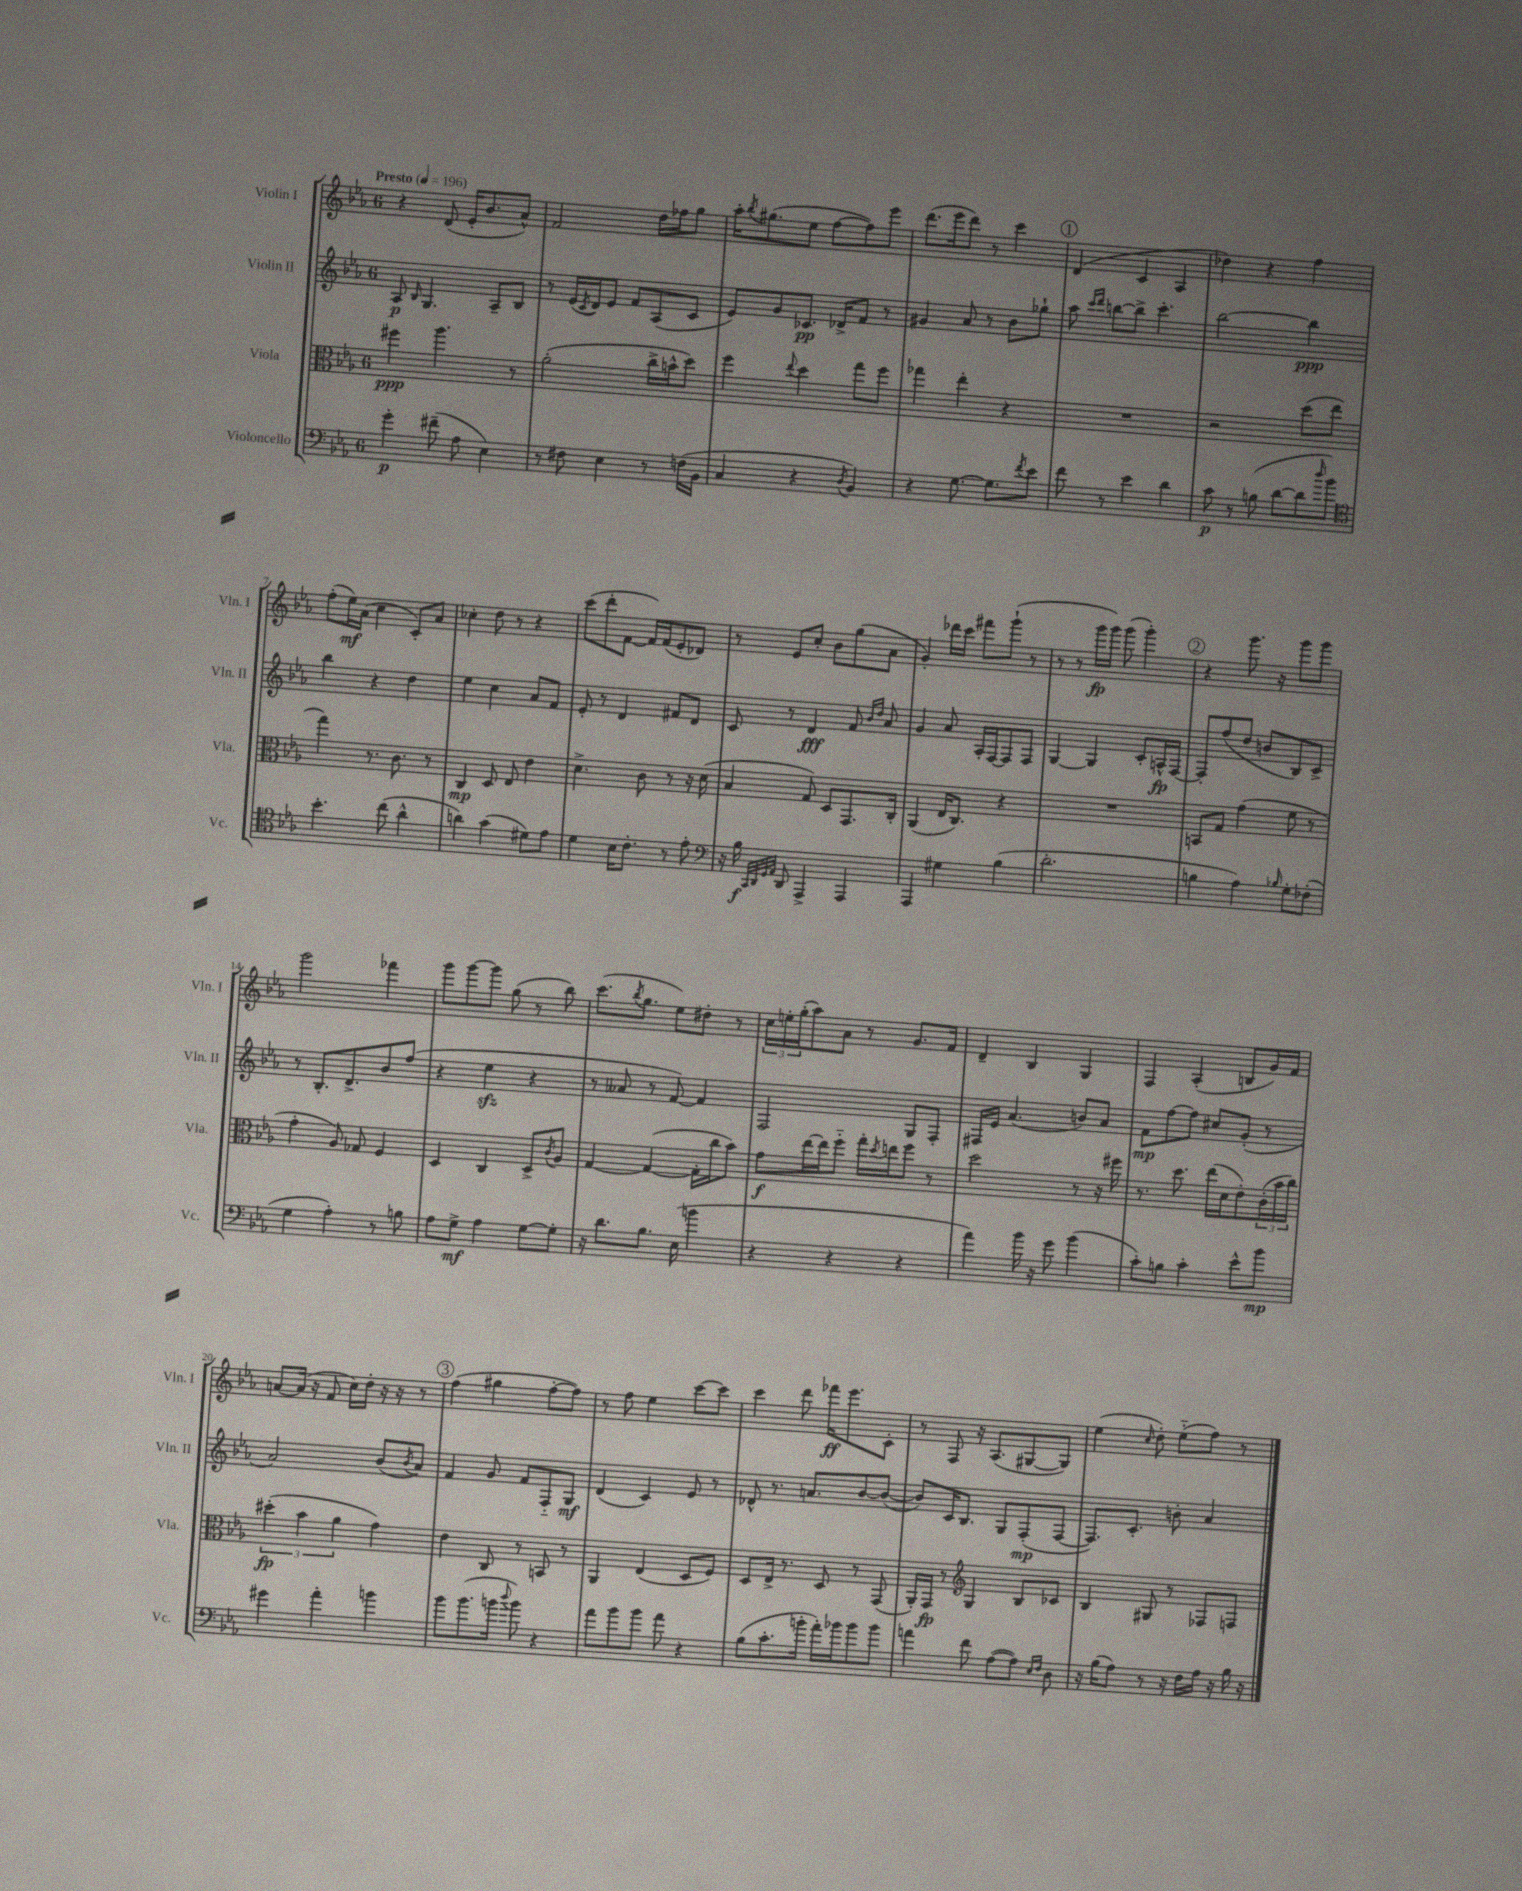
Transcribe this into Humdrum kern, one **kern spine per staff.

**kern	**kern	**kern	**kern
*staff4	*staff3	*staff2	*staff1
*clefF4	*clefC3	*clefG2	*clefG2
*k[b-e-a-]	*k[b-e-a-]	*k[b-e-a-]	*k[b-e-a-]
*M6/8	*M6/8	*M6/8	*M6/8
*MM196	*MM196	*MM196	*MM196
4g'\	4ff#\	8A-/	4r
.	.	16qqB-/	.
.	.	4.G/	.
(8f#~\	4.aa-\	.	(8d/
8A-\	.	.	16e-'/LK
.	.	.	8.b-/
4E-\)	.	8A-~/L	.
.	8r	8B-/J	8a-^^/J)
=	=	=	=
8r	(2a-'\	8r	2f/
8F#\	.	(16e-/LL	.
.	.	8qc/	.
.	.	16d/J)	.
4E-\	.	8e-/J	.
.	.	8f/L	.
8r	16cc^\LL	(8A-/	16dd\LL
.	16b^^\J	.	16ff-\J
(16F\LL	8dd\J)	8c/J	8gg\J
16BB-\JJ	.	.	.
=	=	=	=
4C/	4ff\	8e-/L)	16aa-'\LK
.	.	.	8qbb-/
.	.	.	(8.gg#\
.	.	8g/	.
.	8qqee-/	.	.
4r	4dd\	8.c-/J	8ee-\J
.	.	.	[8ff\L
.	.	16d-^/LK	.
8qD/	.	.	.
4BB-/)	8gg\L	8f/J	8ff\])
.	8ff\J	8r	8eee-\J
=	=	=	=
4r	4gg-\	4g#/	(8.ddd\L
.	.	.	16eee-\k
[8.G\	4ee-'\	8a-/	8ddd\J)
.	.	8r	8r
8.G\]L	.	.	.
.	4r	8b-\L	4ccc\
8qf/	.	.	.
8e-\J	.	8gg-`\J	.
=	=	=	=
8f\	2.r	8aa-\	(4d/
.	.	16qqccc/LL	.
.	.	16qqddd/JJ	.
8r	.	[8bb\L	.
4e-\	.	8bb^\]J	4c/
.	.	4.ccc'\	.
4d\	.	.	4A-/
=	=	=	=
8c\	2r	[2bb-\	4dd-\)
8r	.	.	.
(8B\	.	.	4r
[8d\L	.	.	.
8d\]	(8dd\L	4bb-\]	4ff\
16qqdd/	.	.	.
8b-\J)	8ee-\J	.	.
=	=	=	=
*clefC4	*	*	*
4.b-'\	4gg\)	4bb-\	(8ff'\L
.	.	.	16ee-\L)
.	.	.	(16a-\JJ
.	8.r	4r	4cc\
(8cc\	.	.	.
.	8.c\	.	.
4a-^^\	.	4dd\	8c'/L)
.	8r	.	8a-/J
=	=	=	=
4a\)	4C/	4ee-\	4cc-'\
(4g\	8D/	4cc\	8dd\
.	8E-/	.	8r
8d#\L)	4e-\	8a-/L	4r
8e-\J	.	8f/J	.
=	=	=	=
4d\	4.d^\	8e-'/	(8ccc\L
.	.	8r	8ddd'\
16B-\LK	.	4d/	[8f\J
8.c'\J	.	.	.
.	8c\	.	16f/]LL)
.	.	.	(16f/J
8r	8r	8f#/L	8e-'/
8e-'\	16r	8d/J	8d-/J)
.	(16d\	.	.
=	=	=	=
*clefF4	*	*	*
16r	4B-/	8c/	8r
16B-\	.	.	.
32qqCC/LLL	.	.	.
32qqDD/	.	.	.
32qqGG/	.	.	.
32qqAA-/JJJ	.	.	.
8DD/	.	8r	8e-/L
4AAA-^/	8G/)	4d/	8cc'/J
.	8D/L	.	8b-\L
4AAA-/	8.GG/	8f/	(8gg\
.	.	16qqb-/LL	.
.	.	16qqdd/JJ	.
.	.	8a-/	8a-\J
.	16C'/Jk	.	.
=	=	=	=
4AAA-/	(4AA-/	4g/	4g'/)
4G#\	16E-/LK	8a-/	16ddd-\LL
.	8.C/J)	.	16ccc\JJ
.	.	16A-'/LL	8fff#\L
.	.	[16F/J	.
(4B-\	4r	8F/]	(8ggg`\J
.	.	8F/J	8r
=	=	=	=
2.d'\	2.r	[4G/	8r
.	.	.	8r
.	.	4G/]	16ggg\LL
.	.	.	16ggg\JJ)
.	.	.	(8ggg\
.	.	8c'/L	4ggg'\)
.	.	16A^^/L	.
.	.	[16F/JJ	.
=	=	=	=
4B\	8BB/L	8F'/]L	4r
.	8G/J	(8ff/	.
4A-\)	(4g\	8dd/J	8.ggg\
.	.	8b/L	.
.	.	.	16r
16qqB-/	.	.	.
8G'\L	8f\	8B-/)	8ggg\L
(8F-'\J	8r	8c^/J	8ggg\J
=	=	=	=
4G\	4g'\	8r	2ggg\
.	.	8.B-'/L	.
4A-'\)	8A-/)	.	.
.	.	8.d^/	.
.	8G-/	.	.
8r	4F/	8b-/	4fff-\
8B\	.	(8ff/J	.
=	=	=	=
8A-\L	4D/	4r	8ggg\L
8G^\J	.	.	[8ggg\
4A-\	4C/	4ee-\	8ggg\]J
.	.	.	(8gg\
[8G\L	8D^/L	4r	8r
.	8qc/	.	.
8G'\]J	8A-/J	.	8bb-\)
=	=	=	=
16r	[4G/	8r	(8.ccc\L
8.d\L	.	.	.
.	.	8a--/	.
.	.	.	8qbb-/
.	.	.	8.gg\J
8.B-\J	(4G/_	8r	.
.	.	[8f/)	8ee-\L)
(16E-\	.	.	.
4b\	16G'\]LL	4f/]	8dd#'\J
.	16cc\J	.	.
.	8b-\J)	.	8r
=	=	=	=
4r	8g\L	2F/	24cc\LL
.	.	.	24ee'\
.	.	.	(24gg'\J
.	[16ee-\L	.	8aa-\)
.	16ee-\]J	.	.
4r	8ff'~\J	.	8a-\J
.	16gg'\LL	.	8r
.	8qdd/	.	.
.	16ee\J	.	.
4r	8ff\J	8G/L	8.g/L
.	8r	8F'/J	.
.	.	.	16f/Jk
=	=	=	=
4a-\)	2dd\	16F#/LL	4d~/
.	.	16e-/JJ	.
.	.	(4.a-/	.
16b-\	.	.	4B-/
16r	.	.	.
8g\	.	.	.
(4b-\	8r	8b/L)	4G/
.	16r	8a-/J	.
.	16ff#\	.	.
=	=	=	=
8c'\L)	8.r	8f\L	4F/
8B\J	.	[8ff\	.
.	8.dd\	.	.
4c'\	.	8ff\]J	(4A-'/
.	(16ee-\LL	8cc#/L	.
.	16d\J	.	.
8e-^^\L	8e-'\)	(8g'/J	8B/L
8b-\J	(24c'\L	8r	16g/L)
.	24b-\	.	.
.	.	.	16f/JJ
.	24cc\JJ)	.	.
=	=	=	=
4g#\	(6dd#'\	2a-/)	[8a/L
.	.	.	(16a/]Jk
.	6b-\	.	.
.	.	.	16r
4a-'\	.	.	8f/
.	6a-\	.	.
.	.	.	16cc\LL)
.	.	.	16dd'\JJ
4b\	4g\)	(8b-/L	16r
.	.	.	16r
.	.	8qb-/	.
.	.	8a-/J)	8r
=	=	=	=
8b-\L	4e-\	4f/	(4ff\
(8.b-\	.	.	.
.	8C/	8g/	4gg#\
16b\Jk	.	.	.
8qqdd/	.	.	.
8b\)	8r	8f/L	.
4r	8BB/	8F'~/	[8ff'\L
.	8r	8G/J	8ff\]J)
=	=	=	=
8a-\L	4AA-/	(4d/	8r
8b-\	.	.	8ff\
8b-\J	(4E-/	4c/)	4ee-\
8a-\	.	.	.
4r	8D/L	8e-/	[8ccc\L
.	8F/J)	8r	8ccc\]J
=	=	=	=
(8B-\L	8D/L	8d-^^/	4ccc\
8.c'\	16E-^/Jk	8.r	.
.	8.r	.	.
.	.	.	8ddd\
16b'\Jk	.	8.a/L	.
16a-'\LL)	8D/	.	16fff-\LK
16b-\J	.	.	8.eee-\
8b-\	8r	[8b-/	.
8b-\J	(8GG/	(8b-/_J	8c'\J
=	=	=	=
4a\	16AA-'/LL)	8b-/]L)	8r
.	16GG/JJ	.	.
.	8r	16c/K	8F/
.	.	8.B-/J	.
*	*clefG2	*	*
8f\	4G/	.	16r
.	.	.	(8.A-/L
([8A-\L	.	8G/L	.
8A-\]J)	8B-/L	(8F'/	[8G#/
16qqE-/LL	.	.	.
16qqF/JJ	.	.	.
8D\	8c-/J	[8F/J	8G#/]J)
=	=	=	=
16r	4B-/	8.F/]L)	(4ee-\
(16B-\LK	.	.	.
8A-\J)	.	.	.
.	.	8.c'/J	.
.	.	.	16qqcc/
8r	8G#/	.	8dd'\)
16r	8r	8b'\	(8ee-'~\L
16F\LL	.	.	.
16A-\JJ	8F-/L	4a-/	8ff\J)
16r	.	.	.
16B-\	8F/J	.	8r
16r	.	.	.
==	==	==	==
*-	*-	*-	*-
